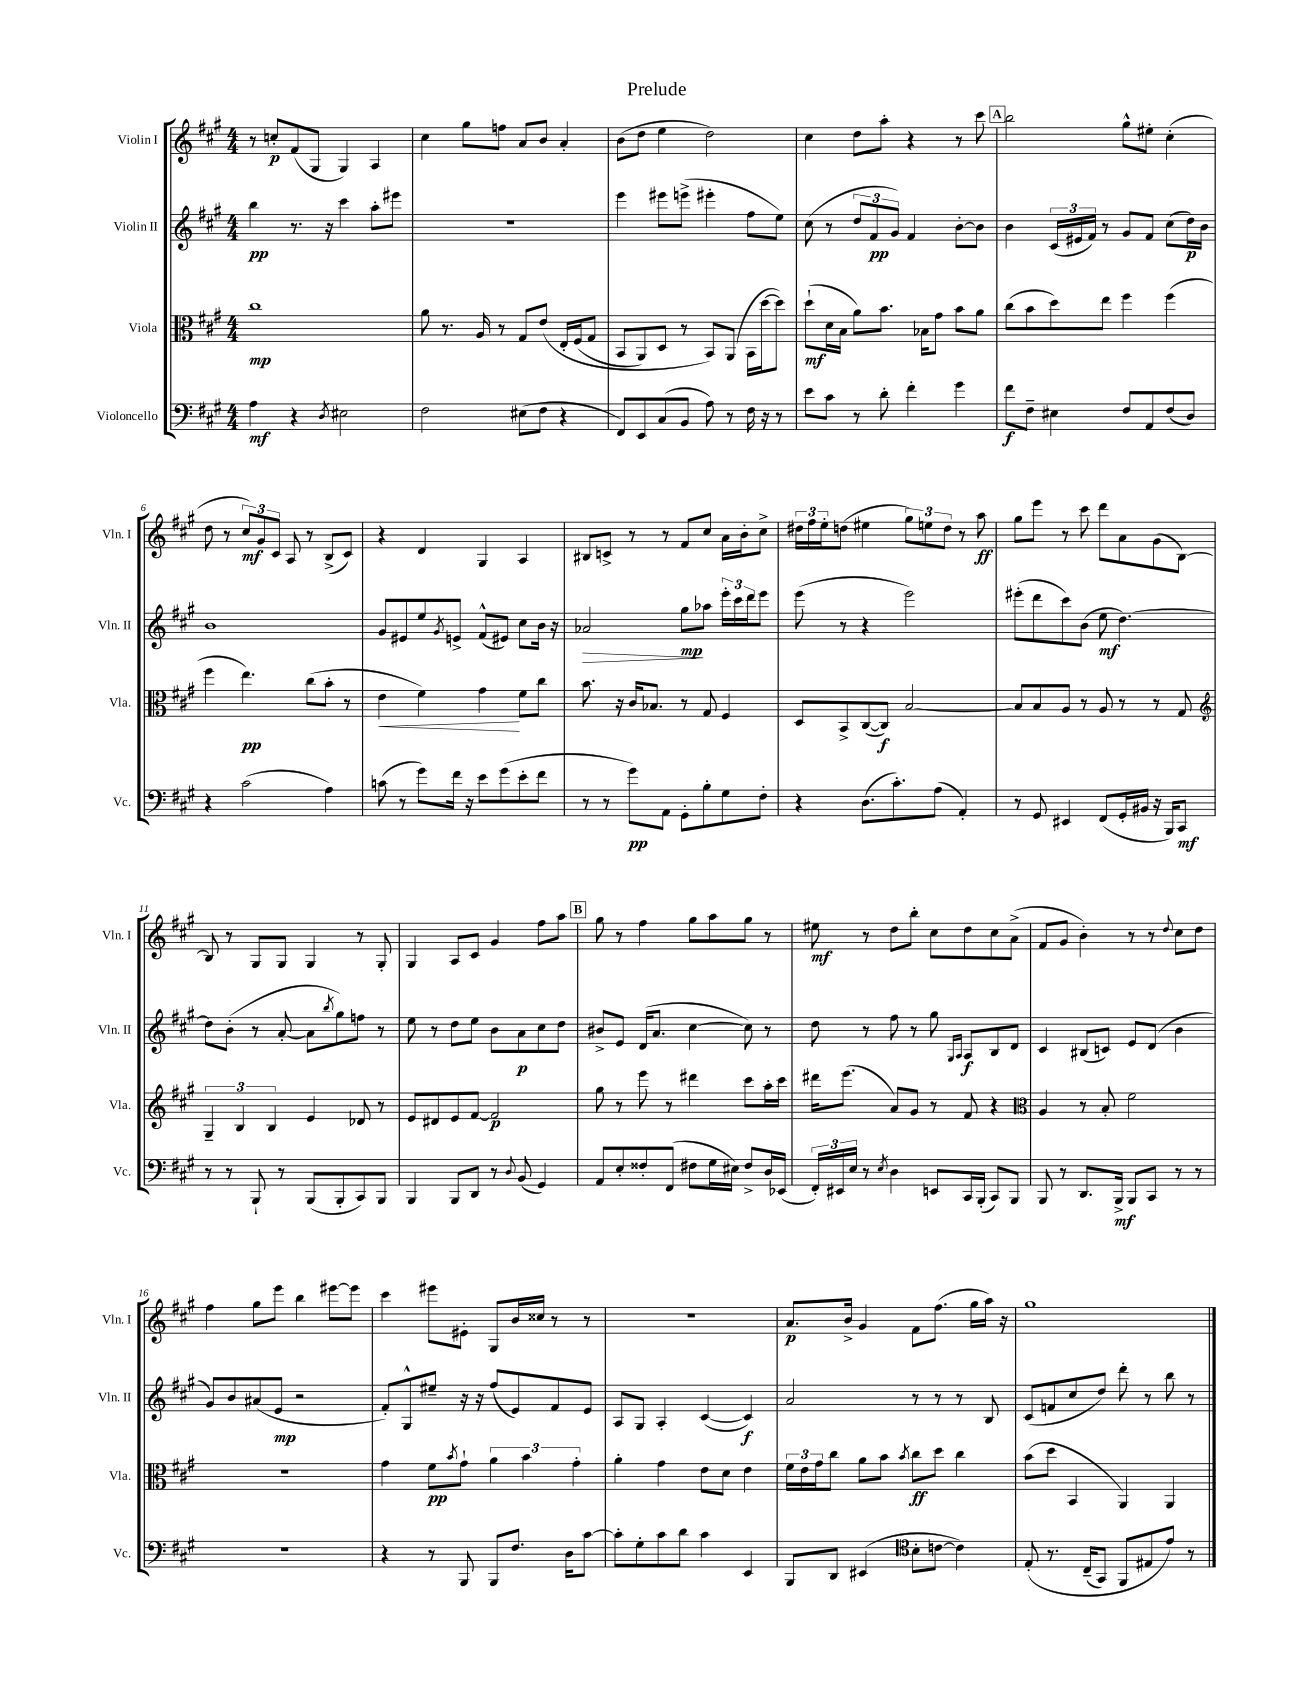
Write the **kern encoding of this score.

**kern	**dynam	**kern	**dynam	**kern	**dynam	**kern	**dynam
*part4	*part4	*part3	*part3	*part2	*part2	*part1	*part1
*staff4	*staff4	*staff3	*staff3	*staff2	*staff2	*staff1	*staff1
*I"Violoncello	*	*I"Viola	*	*I"Violin II	*	*I"Violin I	*
*I'Vc.	*	*I'Vla.	*	*I'Vln. II	*	*I'Vln. I	*
*clefF4	*	*clefC3	*	*clefG2	*	*clefG2	*
*k[f#c#g#]	*	*k[f#c#g#]	*	*k[f#c#g#]	*	*k[f#c#g#]	*
*M4/4	*	*M4/4	*	*M4/4	*	*M4/4	*
=1	=1	=1	=1	=1	=1	=1	=1
4A\	mf	1cc#	mp	4bb\	pp	8r	.
.	.	.	.	.	.	8ccn'/L	p
4r	.	.	.	8.r	.	(8f#/	.
.	.	.	.	.	.	8G#/J	.
.	.	.	.	16r	.	.	.
8qD/	.	.	.	.	.	.	.
2E#X\	.	.	.	4ccc#\	.	4G#/)	.
.	.	.	.	8aa'\L	.	4A/	.
.	.	.	.	8eee#X\J	.	.	.
=2	=2	=2	=2	=2	=2	=2	=2
2F#\	.	8a\	.	1r	.	4cc#\	.
.	.	8.r	.	.	.	.	.
.	.	.	.	.	.	8gg#\L	.
.	.	16A/	.	.	.	.	.
.	.	8r	.	.	.	8ffn\J	.
(8E#X\L	.	8G#/L	.	.	.	8a/L	.
8F#\J	.	(8e/J	.	.	.	8b/J	.
4r	.	16E'/LL	.	.	.	4a'/	.
.	.	(16F#/J	.	.	.	.	.
.	.	8G#/J	.	.	.	.	.
=3	=3	=3	=3	=3	=3	=3	=3
8FF#/L)	.	8BB/L	.	4eee\	.	(8b\L	.
8EE/	.	8AA/)	.	.	.	8dd\J	.
(8C#/	.	8D/J	.	8eee#X\L	.	4ee\	.
8BB/J	.	8r	.	(8eeen^\J	.	.	.
8A\)	.	8BB/L)	.	4eee#X'\	.	2dd\)	.
8r	.	(8AA/J	.	.	.	.	.
16F#\	.	16BB\LL	.	8ff#\L	.	.	.
16r	.	[16dd\J	.	.	.	.	.
8r	.	8dd\J])	.	8ee\J)	.	.	.
=4	=4	=4	=4	=4	=4	=4	=4
8e\L	.	(8dd`\L	mf	(8cc#\	.	4cc#\	.
8c#\J	.	16d\L	.	8r	.	.	.
.	.	16B\JJ	.	.	.	.	.
8r	.	8a\L)	.	12dd/L	.	8dd\L	.
.	.	.	.	12f#/	pp	.	.
8d'\	.	8.b\J	.	.	.	8aa'\J	.
.	.	.	.	12g#/J)	.	.	.
4f#'\	.	.	.	4f#/	.	4r	.
.	.	16B-X\KL	.	.	.	.	.
.	.	8g#\J	.	.	.	.	.
4g#\	.	8b\L	.	[8b'\L	.	8r	.
.	.	8a\J	.	8b\J]	.	8ccc#\	.
!!LO:REH:place=s1:t=A
=5	=5	=5	=5	=5	=5	=5	=5
8f#\L	f	(8cc#\L	.	4b\	.	2bb\	.
8F#~\J	.	8b\	.	.	.	.	.
4E#X\	.	8dd\)	.	(24c#/LL	.	.	.
.	.	.	.	24e#X/	.	.	.
.	.	.	.	24f#/JJ)	.	.	.
.	.	8ee\J	.	8r	.	.	.
8F#/L	.	4ff#\	.	8g#/L	.	8gg#^^\L	.
8AA/	.	.	.	8f#/J	.	8ee#X'\J	.
(8F#/	.	(4ff#\	.	(8cc#\L	.	(4cc#'\	.
8D/J)	.	.	.	16dd\L)	p	.	.
.	.	.	.	16b\JJ	.	.	.
!!LO:LB:g=z
=6	=6	=6	=6	=6	=6	=6	=6
4r	.	4ff#\	.	1b	.	8dd\	.
.	.	.	.	.	.	8r	.
(2c#\	.	4.ee\)	pp	.	.	12cc#/L)	mf
.	.	.	.	.	.	12g#/	.
.	.	.	.	.	.	12c#/J	.
.	.	.	.	.	.	8A/	.
.	.	(8cc#\L	.	.	.	8r	.
4A\)	.	8b'\J	.	.	.	(8B^/L	.
.	.	8r	.	.	.	8c#/J)	.
=7	=7	=7	=7	=7	=7	=7	=7
!	!	!	!LO:HP:b	!	!	!	!
(8cn\	.	4e\	<	8g#/L	.	4r	.
8r	.	.	.	8e#X/	.	.	.
8g#\L)	.	4f#\)	.	8ee/	.	4d/	.
.	.	.	.	8qg#/	.	.	.
16f#\Jk	.	.	.	8en^/J	.	.	.
16r	.	.	.	.	.	.	.
8e\L	.	4g#\	.	(8f#^^/L	.	4G#/	.
(8g#\	.	.	.	8e#X/J)	.	.	.
8e'\	.	8f#\L	[	8cc#\L	.	4A/	.
8f#\J	.	8cc#\J	.	16b\Jk	.	.	.
.	.	.	.	16r	.	.	.
=8	=8	=8	=8	=8	=8	=8	=8
!	!	!	!	!	!LO:HP:b	!	!
8r	.	8.b\	.	2a-X/	>	8B#X/L	.
8r	.	.	.	.	.	8cn^/J	.
.	.	16r	.	.	.	.	.
8g#\L)	pp	16c#/KL	.	.	.	8r	.
.	.	8.B-X/J	.	.	.	.	.
8AA\J	.	.	.	.	.	8r	.
8GG#'\L	.	8r	.	8gg#\L	mp	8f#/L	.
8B'\	.	8G#/	.	8aa-X\J	]	8cc#/J	.
8G#\	.	4F#/	.	24eee'\LL	.	16a\LL	.
.	.	.	.	24ccc#\	.	.	.
.	.	.	.	.	.	16b'\J	.
.	.	.	.	24ddd\J	.	.	.
8F#'\J	.	.	.	8eee\J	.	8cc#^\J	.
=9	=9	=9	=9	=9	=9	=9	=9
4r	.	8D/L	.	(8eee\	.	24dd#X\LL	.
.	.	.	.	.	.	24ff#\	.
.	.	.	.	.	.	24ee'\J	.
.	.	8BB^/	.	8r	.	(8ddn\J	.
(8.D\L	.	([8C#/	.	4r	.	4ee#X\	.
.	.	8C#/J])	f	.	.	.	.
8.c#'\)	.	.	.	.	.	.	.
.	.	[2B/	.	2eee\)	.	12gg#\L)	.
.	.	.	.	.	.	12een\	.
(8A\J	.	.	.	.	.	.	.
.	.	.	.	.	.	12dd\J	.
4AA'/)	.	.	.	.	.	8r	.
.	.	.	.	.	.	8aa\	ff
=10	=10	=10	=10	=10	=10	=10	=10
8r	.	8B/L]	.	(8eee#X'\L	.	8gg#\L	.
8GG#/	.	8B/	.	8ddd\	.	8eee\J	.
4EE#X/	.	8A/J	.	8ccc#\)	.	8r	.
.	.	8r	.	(8b\J	.	8ccc#\	.
(8FF#/L	.	8A/	.	8ee\	mf	8ddd\L	.
16GG#'/L	.	8r	.	[4.dd\)	.	8a\	.
16BB#X/JJ	.	.	.	.	.	.	.
16r	.	8r	.	.	.	(8g#\	.
16BBB/KL)	.	.	.	.	.	.	.
8CC#/J	mf	8G#/	.	.	.	[8B\J)	.
!!LO:LB:g=z
=11	=11	=11	=11	=11	=11	=11	=11
*	*	*clefG2	*	*	*	*	*
8r	.	6G#~/	.	8dd\L]	.	8B/]	.
8r	.	.	.	(8b'\J	.	8r	.
.	.	6B/	.	.	.	.	.
8BBB`/	.	.	.	8r	.	8G#/L	.
.	.	6B/	.	.	.	.	.
8r	.	.	.	[8a'/	.	8G#/J	.
(8BBB/L	.	4e/	.	8a\L]	.	4G#/	.
.	.	.	.	8qbb/	.	.	.
8BBB'/	.	.	.	8gg#\)	.	.	.
8CC#/)	.	8d-X/	.	8ffn\J	.	8r	.
8BBB/J	.	8r	.	8r	.	8G#'/	.
=12	=12	=12	=12	=12	=12	=12	=12
4BBB/	.	8e/L	.	8ee\	.	4G#/	.
.	.	8d#X/	.	8r	.	.	.
8BBB/L	.	8e/	.	8dd\L	.	8A/L	.
8DD/J	.	[8f#/J	.	8ee\J	.	8c#/J	.
8r	.	2f#/]	p	8b\L	.	4g#/	.
8qqD/	.	.	.	.	.	.	.
(8BB/	.	.	.	8a\	p	.	.
4GG#/)	.	.	.	8cc#\	.	8ff#\L	.
.	.	.	.	8dd\J	.	8aa\J	.
!!LO:REH:place=s1:t=B
=13	=13	=13	=13	=13	=13	=13	=13
8AA/L	.	8gg#\	.	8b#X^/L	.	8gg#\	.
8E'/	.	8r	.	8e/J	.	8r	.
8F##X'/	.	8eee\	.	(16d/KL	.	4ff#\	.
.	.	.	.	8.a/J	.	.	.
(8FF#/J	.	8r	.	.	.	.	.
8F#X\L	.	4ddd#X\	.	[4cc#\	.	8gg#\L	.
16G#\L	.	.	.	.	.	8aa\	.
16E#X\JJ)	.	.	.	.	.	.	.
8F#^/L	.	8ccc#\L	.	8cc#\])	.	8gg#\J	.
16D/L	.	16aa'\L	.	8r	.	8r	.
(16EE-X/JJ	.	16ccc#\JJ	.	.	.	.	.
=14	=14	=14	=14	=14	=14	=14	=14
24FF#'/LL)	.	16ddd#X\KL	.	8dd\	.	8ee#X\	mf
24EE#X/	.	.	.	.	.	.	.
.	.	(8.eee\J	.	.	.	.	.
24E/JJ	.	.	.	.	.	.	.
8r	.	.	.	8r	.	8r	.
8qE/	.	.	.	.	.	.	.
4D\	.	8a/L)	.	8ff#\	.	8dd\L	.
.	.	8g#/J	.	8r	.	8bb'\J	.
8EEn/L	.	8r	.	8gg#\	.	8cc#\L	.
.	.	.	.	16qqG#/LL	.	.	.
.	.	.	.	16qqA/JJ	.	.	.
16CC#/L	.	8f#/	.	8A/L	f	8dd\	.
(16BBB'/JJ	.	.	.	.	.	.	.
8CC#/L)	.	4r	.	8B/	.	8cc#\	.
8BBB/J	.	.	.	8d/J	.	(8a^\J	.
=15	=15	=15	=15	=15	=15	=15	=15
*	*	*clefC3	*	*	*	*	*
8BBB/	.	4A/	.	4c#/	.	8f#/L	.
8r	.	.	.	.	.	8g#/J	.
8.DD/L	.	8r	.	(8B#X/L	.	4b'\)	.
.	.	8B'/	.	8cn/J)	.	.	.
16BBB^/Jk	mf	.	.	.	.	.	.
8BBB/L	.	2f#\	.	8e/L	.	8r	.
8CC#/J	.	.	.	(8d/J	.	8r	.
.	.	.	.	.	.	8qqdd/	.
8r	.	.	.	4b\	.	8cc#\L	.
8r	.	.	.	.	.	8dd\J	.
!!LO:LB:g=z
=16	=16	=16	=16	=16	=16	=16	=16
1r	.	1r	.	8g#/L)	.	4ff#\	.
.	.	.	.	8b/	.	.	.
.	.	.	.	(8a#X/	.	8gg#\L	.
.	.	.	.	8e/J	mp	8eee\J	.
.	.	.	.	2r	.	4bb\	.
.	.	.	.	.	.	[8eee#X\L	.
.	.	.	.	.	.	8eee#\J]	.
=17	=17	=17	=17	=17	=17	=17	=17
4r	.	4g#\	.	8f#'/L)	.	4ccc#\	.
.	.	.	.	8G#^^/	.	.	.
8r	.	8f#\L	pp	8ee#X~/J	.	8eee#X\L	.
.	.	8qb/	.	.	.	.	.
8BBB/	.	8g#`\J	.	16r	.	8e#X'\J	.
.	.	.	.	16r	.	.	.
8BBB/L	.	6a\	.	(8ff#/L	.	8G#/L	.
8.F#/J	.	.	.	8e/)	.	16b/L	.
.	.	6b\	.	.	.	.	.
.	.	.	.	.	.	16cc##X/JJ	.
.	.	.	.	8f#/	.	8r	.
16D\KL	.	.	.	.	.	.	.
.	.	6g#'\	.	.	.	.	.
[8c#\J	.	.	.	8e/J	.	8r	.
=18	=18	=18	=18	=18	=18	=18	=18
8c#'\L]	.	4a'\	.	8A/L	.	1r	.
8G#'\	.	.	.	8G#/J	.	.	.
8c#\	.	4g#\	.	4A'/	.	.	.
8d\J	.	.	.	.	.	.	.
4c#\	.	8e\L	.	([4c#/	.	.	.
.	.	8d\J	.	.	.	.	.
4EE/	.	4e\	.	4c#/])	f	.	.
=19	=19	=19	=19	=19	=19	=19	=19
8BBB/L	.	24f#\LL	.	2a/	.	8.a/L	p
.	.	24e\	.	.	.	.	.
.	.	24g#\J	.	.	.	.	.
8DD/J	.	8cc#\J	.	.	.	.	.
.	.	.	.	.	.	16b^/Jk	.
(4EE#X/	.	8a\L	.	.	.	4g#/	.
.	.	8b\J	.	.	.	.	.
*clefC4	*	*	*	*	*	*	*
.	.	8qb/	.	.	.	.	.
8B'\L	.	8cc#\L	ff	8r	.	8f#\L	.
[8cn\J	.	8dd\J	.	8r	.	(8.ff#\J	.
4c\])	.	4cc#\	.	8r	.	.	.
.	.	.	.	.	.	16gg#\LL	.
.	.	.	.	8B/	.	16aa\JJ)	.
.	.	.	.	.	.	16r	.
=20	=20	=20	=20	=20	=20	=20	=20
(8E'/	.	(8b\L	.	(8c#/L	.	1gg#	.
8.r	.	8dd\J	.	8fn/	.	.	.
.	.	4BB/	.	8cc#/	.	.	.
(16C#~/KL	.	.	.	.	.	.	.
8GG#/J)	.	.	.	8dd/J)	.	.	.
8FF#/L	.	4AA/)	.	8ddd'\	.	.	.
8E#X/	.	.	.	8r	.	.	.
8e/J)	.	4AA/	.	8bb\	.	.	.
8r	.	.	.	8r	.	.	.
==	==	==	==	==	==	==	==
*-	*-	*-	*-	*-	*-	*-	*-
